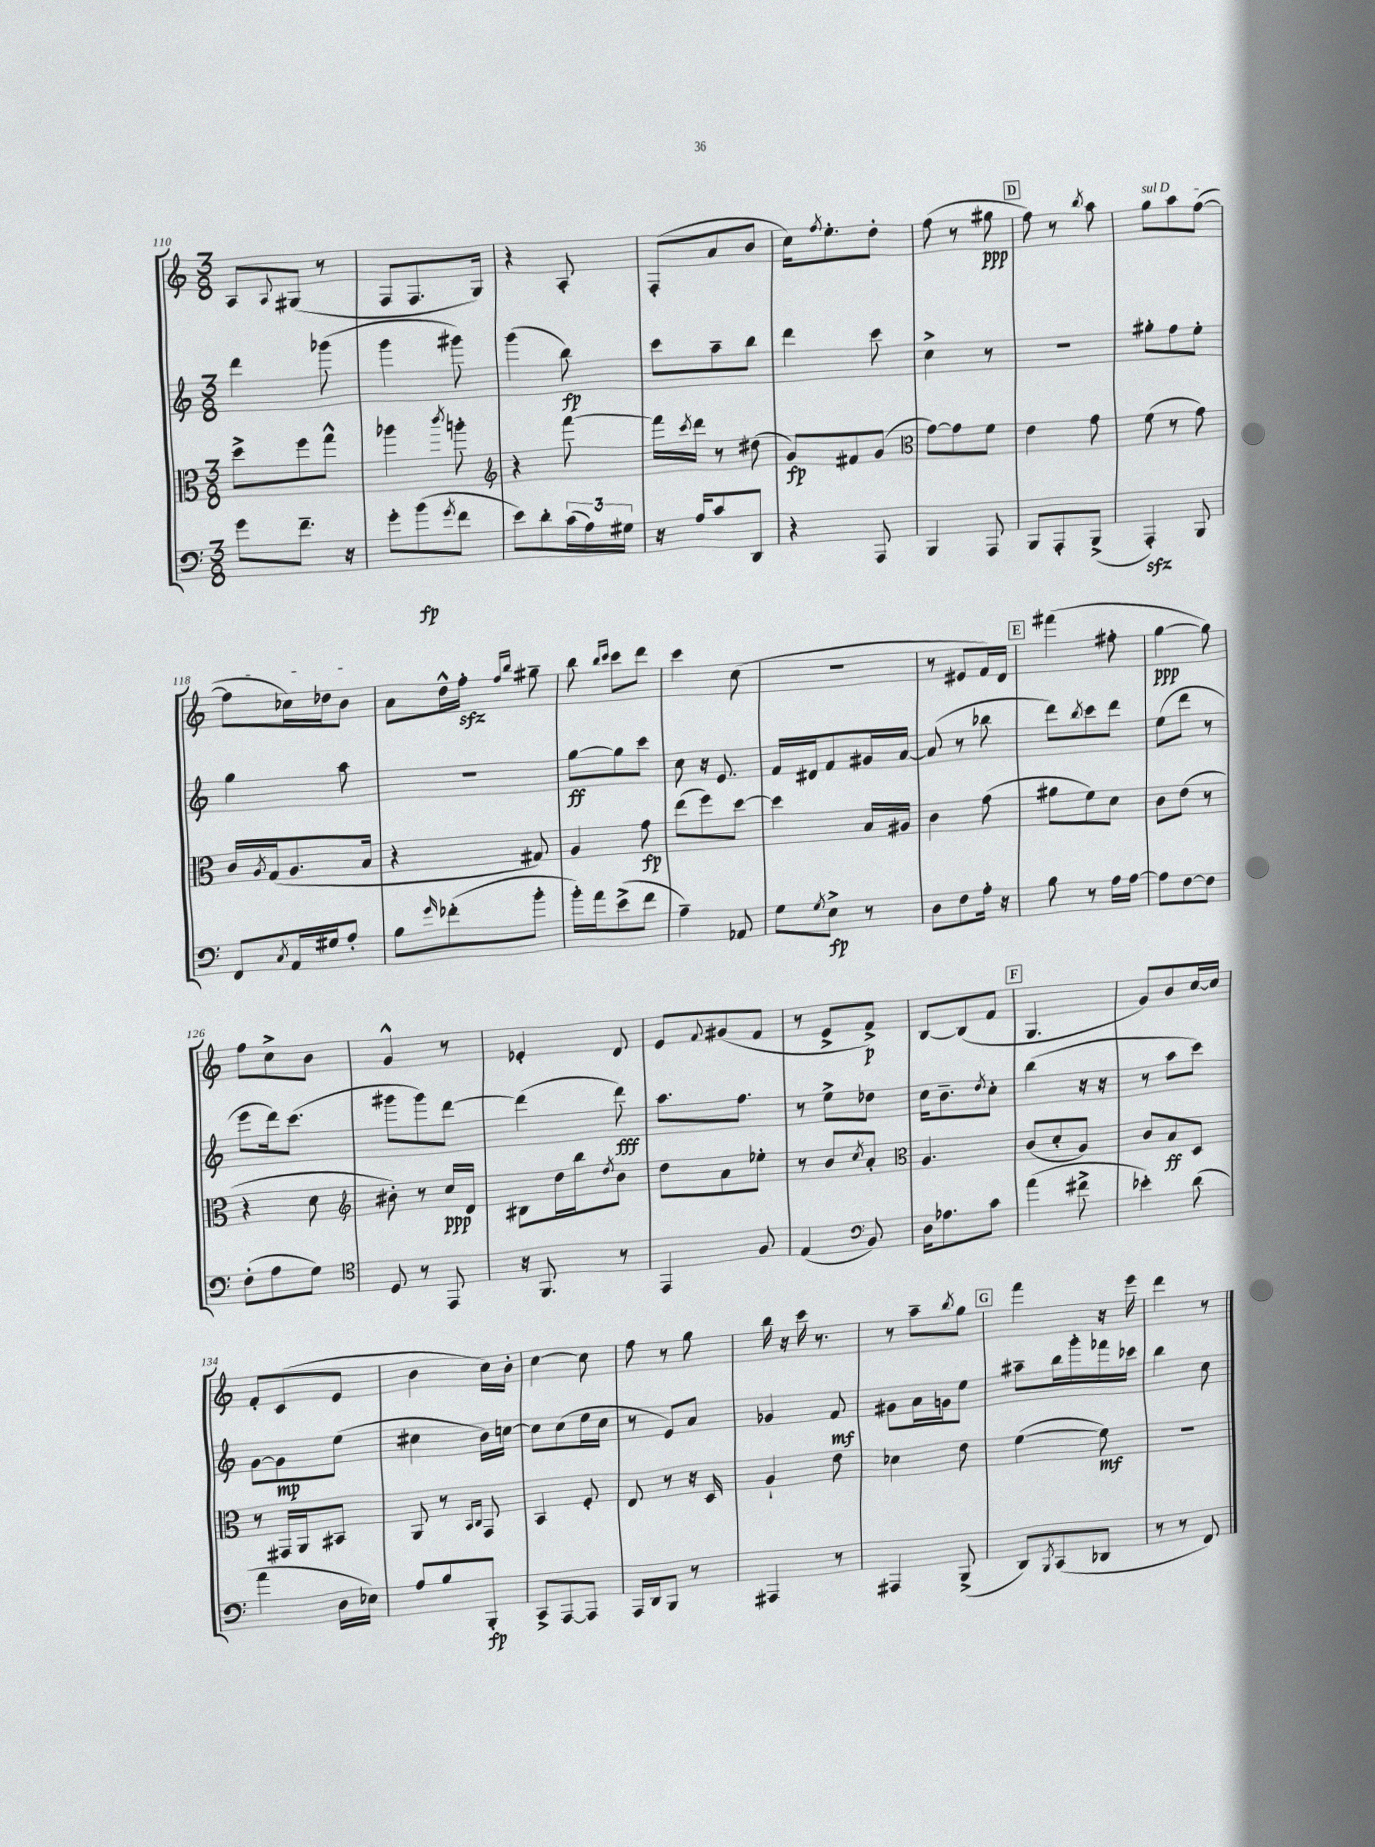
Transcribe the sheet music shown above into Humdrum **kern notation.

**kern	**kern	**kern	**kern
*staff4	*staff3	*staff2	*staff1
*clefF4	*clefC3	*clefG2	*clefG2
*k[]	*k[]	*k[]	*k[]
*M3/8	*M3/8	*M3/8	*M3/8
8g\L	8dd^\L	4ddd\	8A/L
.	.	.	8qqA/
8.f~\J	8ff\	.	(8G#/J
.	8gg^^\J	(8ggg-\	8r
16r	.	.	.
=	=	=	=
8g'\L	4aa-\	4ggg\	8F/L
(8b\	.	.	8.F/
8qg/	8qccc/	.	.
8f\J	8aa'\	8ggg#\)	.
.	.	.	16G/Jk)
=	=	=	=
*	*clefG2	*	*
8e\L)	4r	(4ggg\	4r
8d'\	.	.	.
(24c\L	[8fff\	8bb\)	8A'/
24A\)	.	.	.
24G#\JJ	.	.	.
=	=	=	=
16r	16fff\]LL	8ccc\L	(8F'/L
.	8qccc/	.	.
16A/LK	16ddd\JJ	.	.
8c/	8r	8aa~\	8a/
8DD/J	(8dd#\	8bb\J	8b/J
=	=	=	=
4r	8g/L)	4ddd\	16cc\LK)
.	.	.	8qff/
.	.	.	8.ee'\
.	8f#/	.	.
8AAA/	(8g/J	8ccc\	8dd'\J
=	=	=	=
*	*clefC3	*	*
4BBB/	[8g\L)	4cc^\	(8ff\
.	8g\]	.	8r
8AAA/	8f\J	8r	8gg#\
=	=	=	=
8BBB/L	4e\	4.r	8ff\)
8AAA'/	.	.	8r
.	.	.	8qbb/
(8BBB^/J	8g\	.	8aa\
=	=	=	=
4AAA'/)	(8f\	8gg#'\L	8gg\L
.	8r	8ff\	8aa\
8BBB/	8g\)	8ee'\J	([8ff\J
=	=	=	=
8FF/L	16c/LL	4gg\	8ff\]L
.	8qA/	.	.
.	(16G/J	.	.
8qC/	.	.	.
16AA/L	8.A/	.	16cc-\L)
16G#/J	.	.	16dd-\J
8A'/J	.	8aa\	8b\J
.	16B/Jk	.	.
=	=	=	=
8B\L	4r	4.r	8a\L
16qqg/	.	.	.
(8f-'\	.	.	16dd^^\L
.	.	.	16ff'\JJ
.	.	.	16qqff/LL
.	.	.	16qqbb/JJ
8b'\J	8G#/)	.	8gg#~\
=	=	=	=
16b'\LL)	4A/	[8gg\L	8bb\
16a\J	.	.	.
.	.	.	16qqbb/LL
.	.	.	16qqccc/JJ
(8e^\	.	8gg\]	8ccc\L
8f\J	8g\	8ccc\J	8ddd\J
=	=	=	=
4A~\)	(8ee\L	8cc\	4ccc\
.	8ff\)	16r	.
.	.	8.e/	.
8AA-/	[8dd\J	.	(8cc\
=	=	=	=
8G\L	4dd\]	16f/LL	4.r
.	.	16d#/J	.
8qG/	.	.	.
8E^\J	.	8f/	.
8r	16B/LL	16g#/L	.
.	16A#/JJ	[16a/JJ	.
=	=	=	=
8D\L	4c\	(8a/]	8r
8F\	.	8r	8e#/L
16A'\Jk	(8g\	8bb-\	16f/L)
16r	.	.	16d/JJ
=	=	=	=
8B\	8a#\L	8ddd\L)	(4fff#\
.	.	8qbb/	.
8r	8f\)	8ccc\	.
16A\LL	8d\J	8ddd\J	8ff#'\
[16A\JJ	.	.	.
=	=	=	=
8A\]L	8c\L	(8ee\L	[4gg\
[8F\	(8e\J	8ddd\J	.
8F\]J	8r	8r	8gg\])
=	=	=	=
(8F'\L	4r	8eee\L	8ff\L
8A\	.	16ddd\k)	8cc^\
.	.	(8.ccc\J	.
8G\J)	8d\	.	8b\J
=	=	=	=
*clefC4	*clefG2	*	*
8D/	8b#'\)	8ggg#\L	4g^^/
8r	8r	8ggg#\)	.
8EE/	16cc/LL	[8ddd\J	8r
.	16d/JJ	.	.
=	=	=	=
16r	8B#\L	(4ddd\]	4e-'/
8.FF/	.	.	.
.	16dd\L	.	.
.	16bb\J	.	.
.	8qdd/	.	.
8r	8b\J	8ddd\)	8d/
=	=	=	=
4EE/	8dd\L	8.aa\L	8e/L
.	.	.	8qqf/
.	8a\	.	(8g#/
.	.	8.ff\J	.
8F/	8ee-'\J	.	8f/J
=	=	=	=
(4E/	8r	8r	8r
.	8b/L	8ee^\L	8e^/L
*clefF4	*	*	*
.	8qcc/	.	.
8BB/)	8a'/J	8dd-\J	8f^/J)
=	=	=	=
*	*clefC3	*	*
16D\LK	4.A/	16cc\LK	[8B/L
8.A-\	.	8.b~\	.
.	.	.	(8B/]
.	.	8qdd/	.
8c\J	.	8cc'\J	8f/J
=	=	=	=
(4a\	(8c/L	(4bb\	4.G/
.	8d'/	.	.
8f#^\	8A/J)	16r	.
.	.	16r	.
=	=	=	=
4e-'\)	8c/L	8r	8g/L)
.	8B/	8aa\L	8b/
(8d\	8D/J	8ccc\J)	[16cc/L
.	.	.	16cc/]JJ
=	=	=	=
4a\	8r	[8g\L	8f'/L
.	16GG#/LL	8g\]	(8c/
.	16AA/J	.	.
16D\LL	8BB#/J	(8ee\J	8e/J
16E-\JJ)	.	.	.
=	=	=	=
8A/L	8AA/	4cc#\	4b\
8B/	8r	.	.
.	16qqBB/LL	.	.
.	16qqC/JJ	.	.
8BBB'/J	8GG/	16b\LL)	16cc\LL)
.	.	[16cc\JJ	16b'\JJ
=	=	=	=
8CC^/L	4BB/	8cc\]L	[4cc\
[8AAA/	.	(8cc\	.
8AAA/]J	8F'/	16ee\L	8cc\]
.	.	16cc\JJ	.
=	=	=	=
16AAA/LL	8E/	8r	8ff\
16DD/J	.	.	.
8BBB/J	8r	8e/L)	8r
8r	16r	8a/J	8gg\
.	16D/	.	.
=	=	=	=
4AAA#/	4A`/	4g-/	16bb\
.	.	.	16r
.	.	.	16ccc\
.	.	.	8.r
8r	8e\	8f/	.
=	=	=	=
4AAA#/	4d-\	8g#\L	8r
.	.	16a\L	8aa~\L
.	.	16g\J	.
.	.	.	8qbb/
(8BBB^/	8e\	8ee\J	8gg\J
=	=	=	=
8DD/L)	([4f\	8aa#~\L	4fff\
8qBBB/	.	.	.
(8CC/	.	16bb\L	.
.	.	16ggg'\	.
8DD-/J	8f\])	16fff-\	16r
.	.	16ccc-\JJ	16eee\
=	=	=	=
8r	4.r	4bb\	4ddd\
8r	.	.	.
8FF/)	.	8cc\	8r
==	==	==	==
*-	*-	*-	*-
